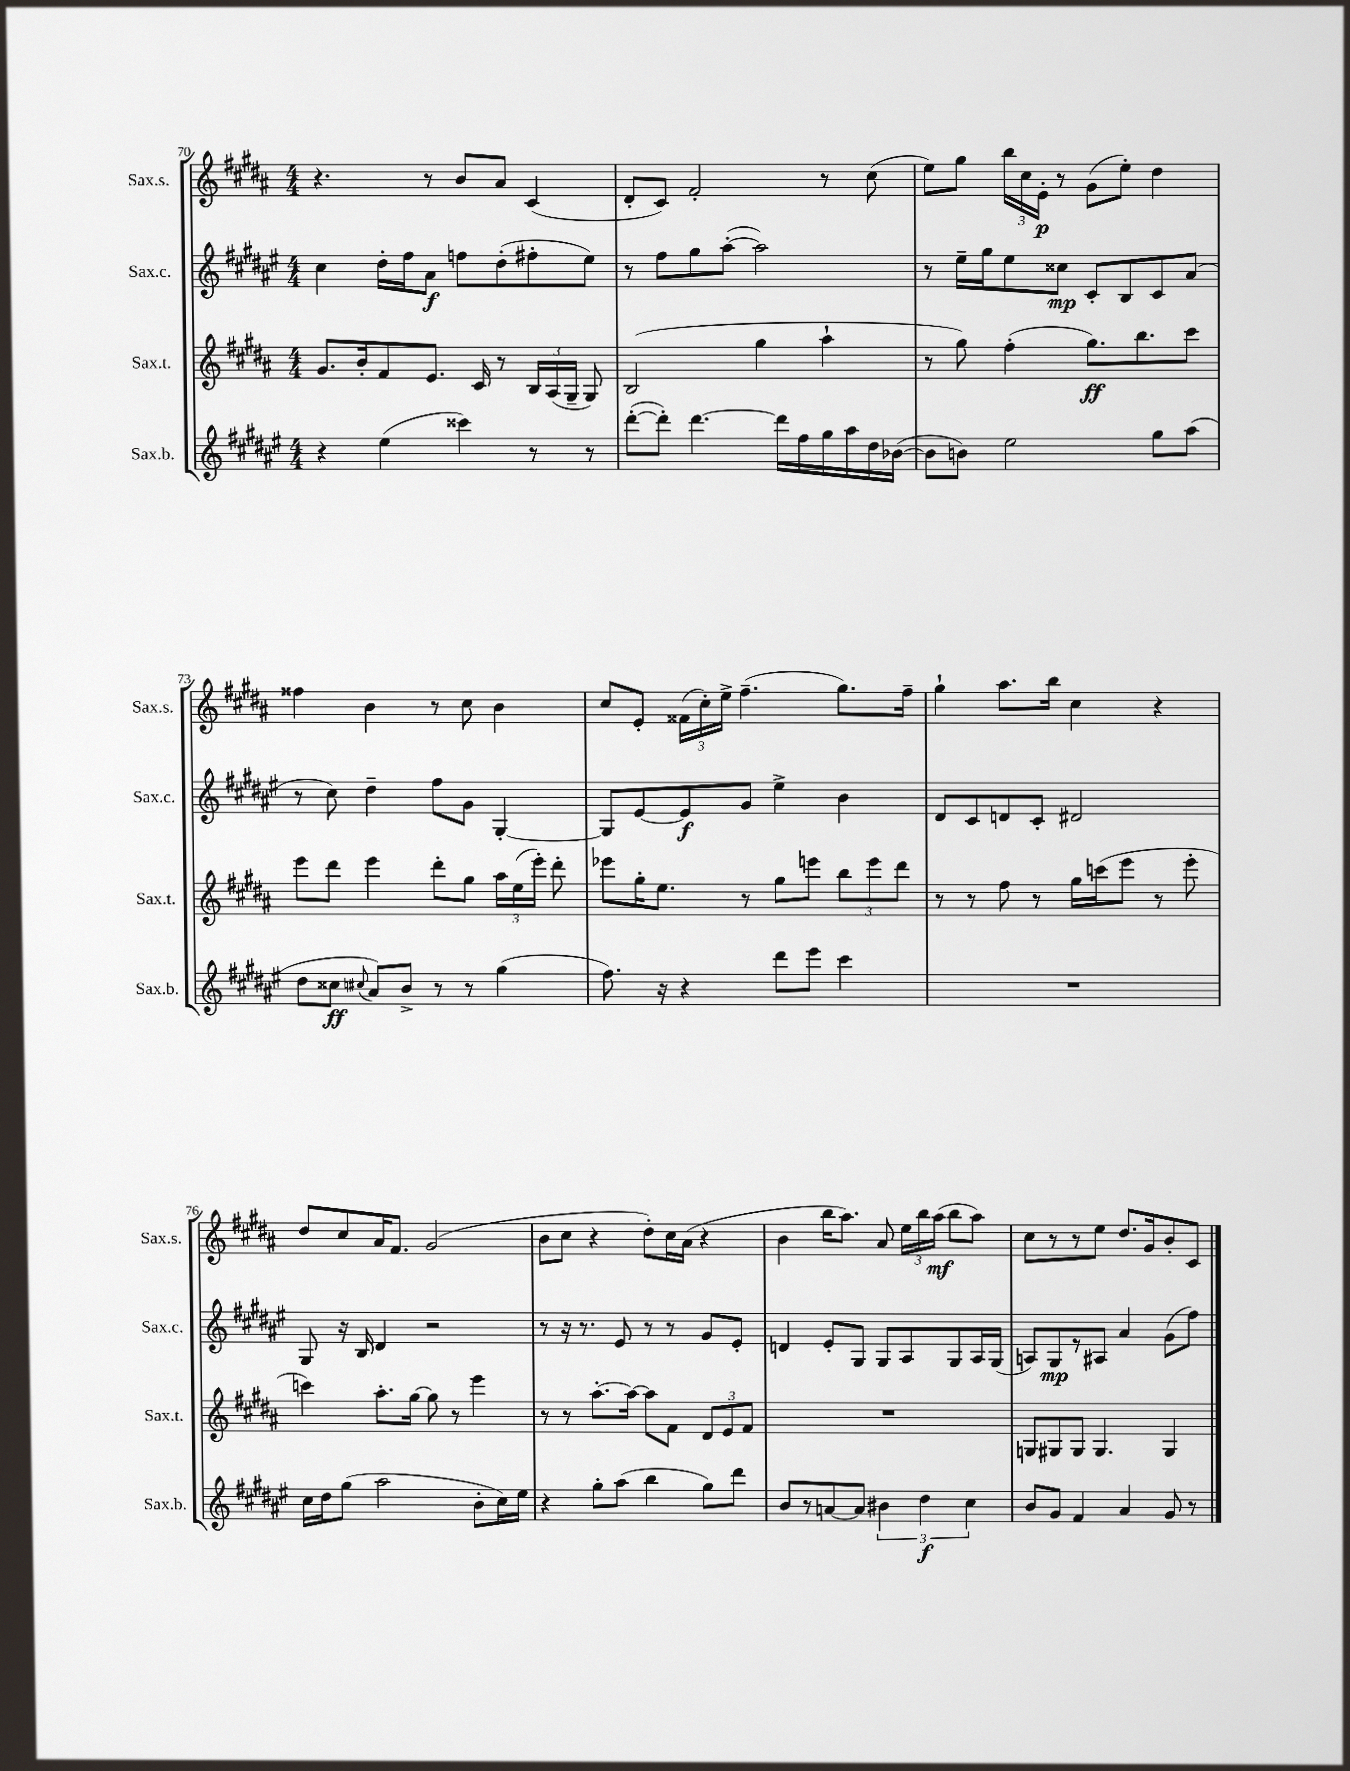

**kern	**dynam	**kern	**dynam	**kern	**dynam	**kern	**dynam
*part4	*part4	*part3	*part3	*part2	*part2	*part1	*part1
*staff4	*staff4	*staff3	*staff3	*staff2	*staff2	*staff1	*staff1
*I"Sax.b.	*	*I"Sax.t.	*	*I"Sax.c.	*	*I"Sax.s.	*
*I'Sax.b.	*	*I'Sax.t.	*	*I'Sax.c.	*	*I'Sax.s.	*
*clefG2	*	*clefG2	*	*clefG2	*	*clefG2	*
*k[f#c#g#d#a#e#]	*	*k[f#c#g#d#a#]	*	*k[f#c#g#d#a#e#]	*	*k[f#c#g#d#a#]	*
*M4/4	*	*M4/4	*	*M4/4	*	*M4/4	*
=70	=70	=70	=70	=70	=70	=70	=70
4r	.	8.g#/L	.	4cc#\	.	4.r	.
.	.	16b'/k	.	.	.	.	.
(4ee#\	.	8f#/	.	16dd#'\LL	.	.	.
.	.	.	.	16ff#\J	.	.	.
.	.	8.e/J	.	8a#\J	f	8r	.
4ccc##X\)	.	.	.	8ffn\L	.	8b/L	.
.	.	16c#/	.	.	.	.	.
.	.	8r	.	(8dd#'\	.	8a#/J	.
8r	.	24B/LL	.	8ff#X'\	.	(4c#/	.
.	.	(24A#/	.	.	.	.	.
.	.	24G#~/JJ	.	.	.	.	.
8r	.	8G#/)	.	8ee#\J)	.	.	.
=71	=71	=71	=71	=71	=71	=71	=71
([8ddd#'\L	.	(2B/	.	8r	.	8d#'/L	.
8ddd#'\J])	.	.	.	8ff#\L	.	8c#/J)	.
[4.ddd#\	.	.	.	8gg#\	.	2f#'/	.
.	.	.	.	([8aa#'\J	.	.	.
.	.	4gg#\	.	2aa#\])	.	.	.
16ddd#\LL]	.	.	.	.	.	.	.
16ff#\	.	.	.	.	.	.	.
16gg#\	.	4aa#`\	.	.	.	8r	.
16aa#\	.	.	.	.	.	.	.
16dd#\	.	.	.	.	.	(8cc#\	.
([16b-X\JJ	.	.	.	.	.	.	.
=72	=72	=72	=72	=72	=72	=72	=72
8b-\L]	.	8r	.	8r	.	8ee\L)	.
8bn\J)	.	8gg#\)	.	16ee#~\LL	.	8gg#\J	.
.	.	.	.	16gg#\J	.	.	.
2ee#\	.	(4ff#'\	.	8ee#\	.	24bb\LL	.
.	.	.	.	.	.	24cc#\	.
.	.	.	.	.	.	24e'\JJ	p
.	.	.	.	8cc##X\J	mp	8r	.
.	.	8.gg#\L)	ff	8c#'/L	.	(8g#\L	.
.	.	.	.	8B/	.	8ee'\J)	.
.	.	8.bb\	.	.	.	.	.
8gg#\L	.	.	.	8c#/	.	4dd#\	.
(8aa#\J	.	8ccc#\J	.	(8a#/J	.	.	.
!!LO:LB:g=z
=73	=73	=73	=73	=73	=73	=73	=73
8dd#\L	.	8eee\L	.	8r	.	4ff##X\	.
8cc##X\J	ff	8ddd#\J	.	8cc#\)	.	.	.
8qqcc#X/	.	.	.	.	.	.	.
8a#/L)	.	4eee\	.	4dd#~\	.	4b\	.
8b^/J	.	.	.	.	.	.	.
8r	.	8ddd#'\L	.	8ff#\L	.	8r	.
8r	.	8gg#\J	.	8g#\J	.	8cc#\	.
(4gg#\	.	24aa#\LL	.	[4G#'/	.	4b\	.
.	.	(24ee\	.	.	.	.	.
.	.	24eee'\JJ)	.	.	.	.	.
.	.	8ddd#'\	.	.	.	.	.
=74	=74	=74	=74	=74	=74	=74	=74
8.ff#\)	.	8eee-X\L	.	8G#/L]	.	8cc#/L	.
.	.	16gg#'\K	.	[8e#/	.	8e'/J	.
16r	.	8.ee\J	.	.	.	.	.
4r	.	.	.	8e#/]	f	(24f##X\LL	.
.	.	.	.	.	.	24cc#'\)	.
.	.	.	.	.	.	24ee^\JJ	.
.	.	8r	.	8g#/J	.	(4.ff#~\	.
8ddd#\L	.	8gg#\L	.	4ee#^\	.	.	.
8eee#\J	.	8eeen\J	.	.	.	.	.
4ccc#\	.	12bb\L	.	4b\	.	8.gg#\L)	.
.	.	12eee\	.	.	.	.	.
.	.	12ddd#\J	.	.	.	.	.
.	.	.	.	.	.	16ff#~\Jk	.
=75	=75	=75	=75	=75	=75	=75	=75
1r	.	8r	.	8d#/L	.	4gg#`\	.
.	.	8r	.	8c#/	.	.	.
.	.	8ff#\	.	8dn/	.	8.aa#\L	.
.	.	8r	.	8c#'/J	.	.	.
.	.	.	.	.	.	16bb\Jk	.
.	.	16gg#\LL	.	2d#X/	.	4cc#\	.
.	.	(16cccn\J	.	.	.	.	.
.	.	8eee\J	.	.	.	.	.
.	.	8r	.	.	.	4r	.
.	.	8eee'\	.	.	.	.	.
!!LO:LB:g=z
=76	=76	=76	=76	=76	=76	=76	=76
16cc#\LL	.	4cccn\)	.	8G#/	.	8dd#/L	.
16dd#\J	.	.	.	.	.	.	.
(8gg#\J	.	.	.	16r	.	8cc#/	.
.	.	.	.	16B/	.	.	.
2aa#\	.	8.aa#'\L	.	4d#/	.	16a#/K	.
.	.	.	.	.	.	8.f#/J	.
.	.	[16gg#\Jk	.	.	.	.	.
.	.	8gg#\]	.	2r	.	(2g#/	.
.	.	8r	.	.	.	.	.
8b'\L	.	4eee\	.	.	.	.	.
16cc#\L)	.	.	.	.	.	.	.
16ee#\JJ	.	.	.	.	.	.	.
=77	=77	=77	=77	=77	=77	=77	=77
4r	.	8r	.	8r	.	8b\L	.
.	.	8r	.	16r	.	8cc#\J	.
.	.	.	.	8.r	.	.	.
8gg#'\L	.	[8.aa#'\L	.	.	.	4r	.
(8aa#\J	.	.	.	8e#/	.	.	.
.	.	16aa#\Jk_	.	.	.	.	.
4bb\	.	8aa#\L]	.	8r	.	8dd#'\L)	.
.	.	8f#\J	.	8r	.	16cc#\L	.
.	.	.	.	.	.	(16a#\JJ	.
8gg#\L)	.	12d#/L	.	8g#/L	.	4r	.
.	.	12e/	.	.	.	.	.
8ddd#\J	.	.	.	8e#'/J	.	.	.
.	.	12f#/J	.	.	.	.	.
=78	=78	=78	=78	=78	=78	=78	=78
8b/L	.	1r	.	4dn/	.	4b\	.
8r	.	.	.	.	.	.	.
[8an/	.	.	.	8e#'/L	.	16bb\KL	.
.	.	.	.	.	.	8.aa#\J)	.
8a/J]	.	.	.	8G#/J	.	.	.
6b#X\	.	.	.	8G#/L	.	8a#/	.
.	.	.	.	8A#/	.	24ee\LL	.
6dd#\	f	.	.	.	.	24bb\	.
.	.	.	.	.	.	(24aa#\JJ	mf
.	.	.	.	8G#/	.	8bb\L	.
6cc#\	.	.	.	.	.	.	.
.	.	.	.	16A#/L	.	8aa#\J)	.
.	.	.	.	(16G#/JJ	.	.	.
=79	=79	=79	=79	=79	=79	=79	=79
8b/L	.	8Gn/L	.	8An/L)	.	8cc#\L	.
8g#/J	.	8G#X/	.	8G#/	mp	8r	.
4f#/	.	8G#/J	.	8r	.	8r	.
.	.	4.G#/	.	8A#X/J	.	8ee\J	.
4a#/	.	.	.	4a#/	.	8.dd#/L	.
.	.	.	.	.	.	16g#/k	.
8g#/	.	4G#/	.	(8g#\L	.	8b'/	.
8r	.	.	.	8ff#\J)	.	8c#/J	.
==	==	==	==	==	==	==	==
*-	*-	*-	*-	*-	*-	*-	*-
